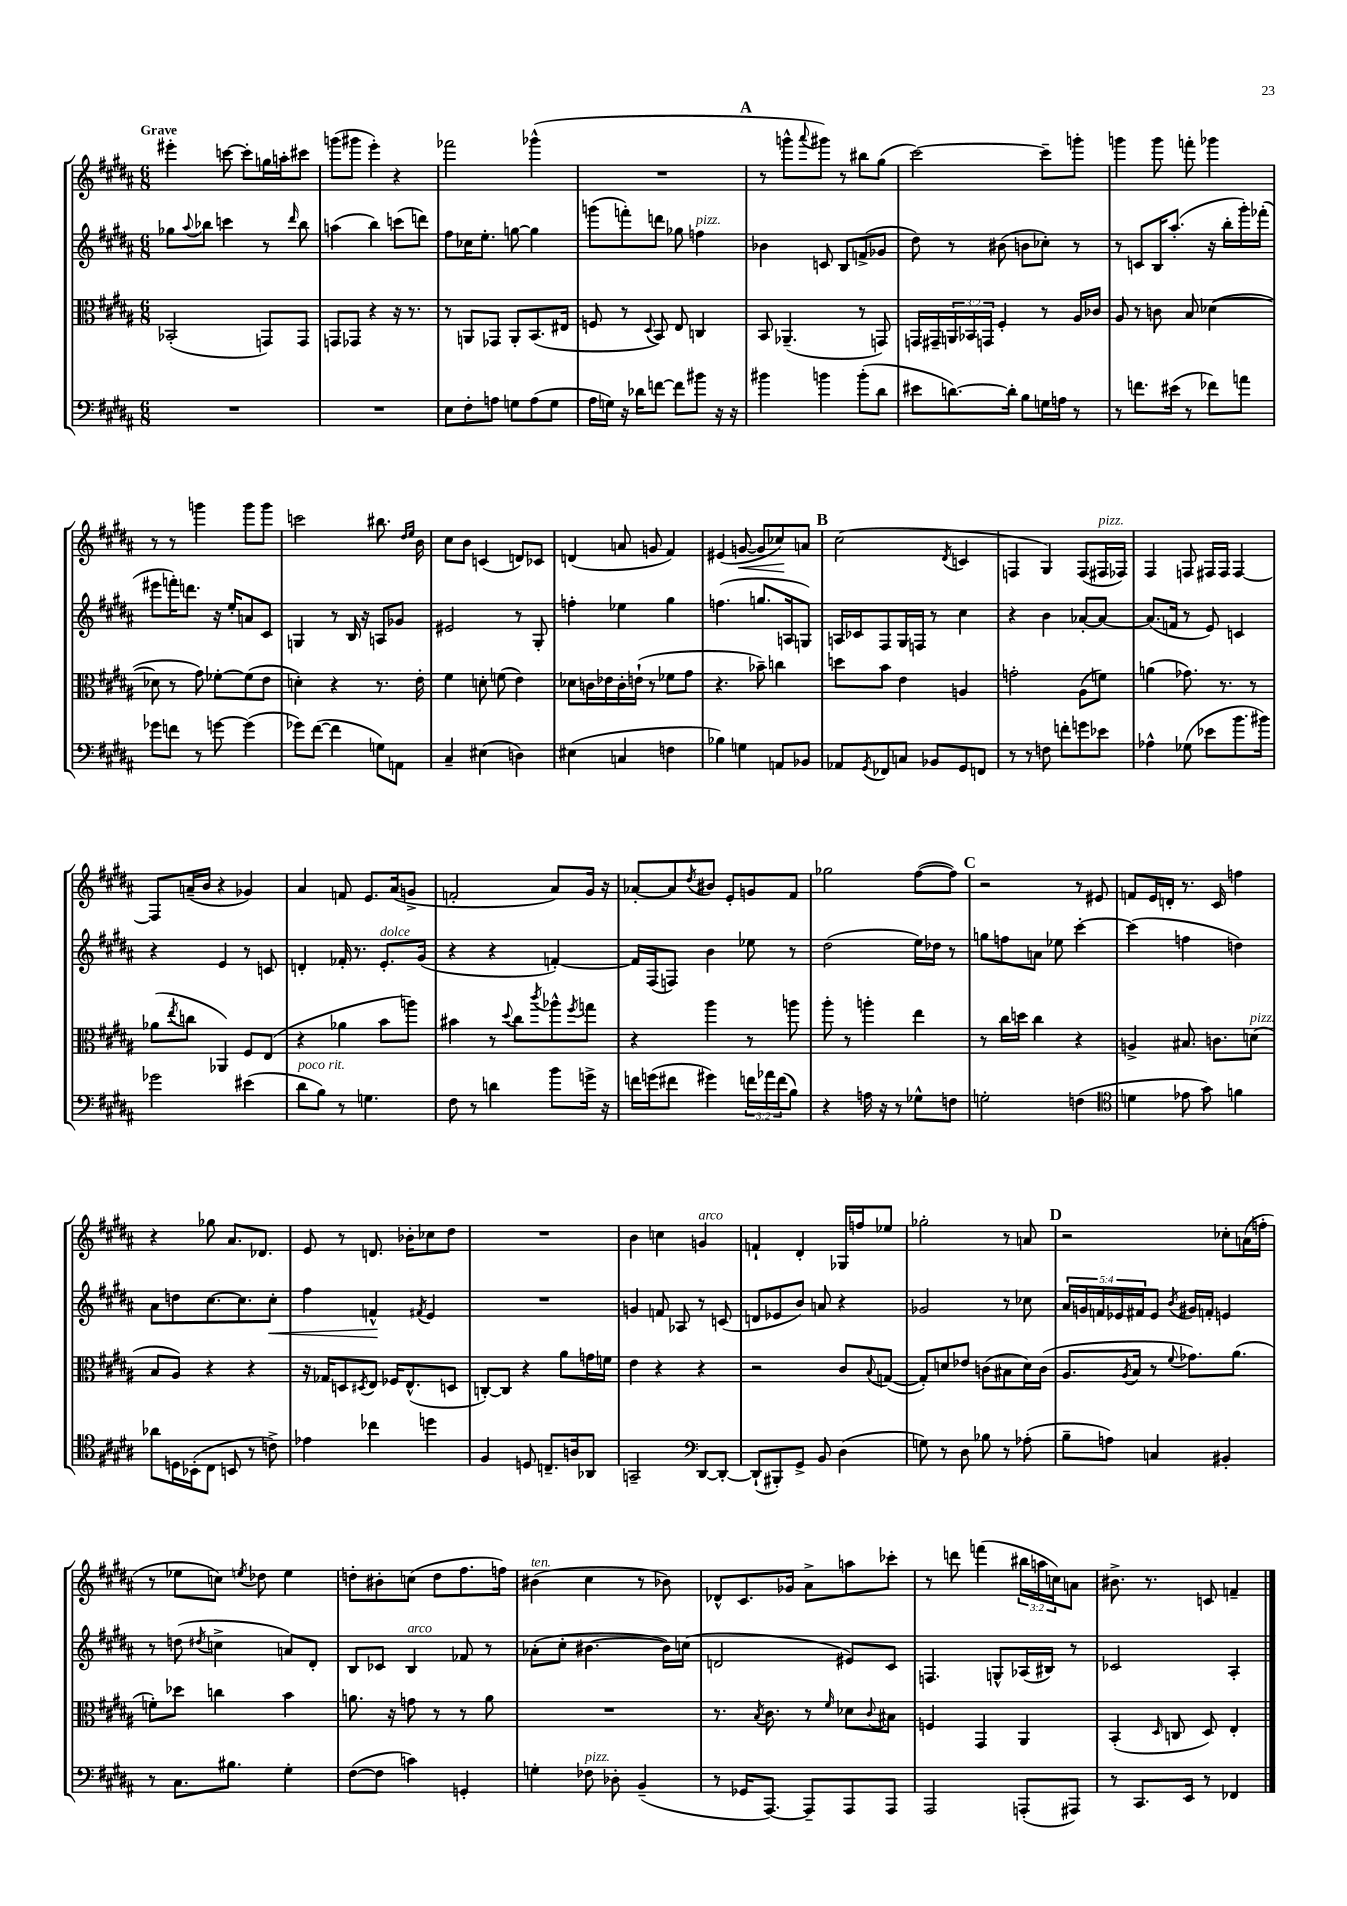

**kern	**kern	**kern	**dynam	**kern	**dynam
*part4	*part3	*part2	*part2	*part1	*part1
*staff4	*staff3	*staff2	*staff2	*staff1	*staff1
*clefF4	*clefC3	*clefG2	*	*clefG2	*
*k[f#c#g#d#a#]	*k[f#c#g#d#a#]	*k[f#c#g#d#a#]	*	*k[f#c#g#d#a#]	*
*M6/8	*M6/8	*M6/8	*	*M6/8	*
=1	=1	=1	=1	=1	=1
!	!	!	!	!LO:TX:a:B:t=Grave	!
2.r	(2BB-X'/	8gg-X\L	.	4eee#X'\	.
.	.	8qqaa#/	.	.	.
.	.	8bb-X\J	.	.	.
.	.	4cccn\	.	[8cccn\	.
.	.	.	.	8ccc'\L]	.
.	8GGn/L)	8r	.	16ggn\L	.
.	.	.	.	16aan'\J	.
.	.	16qqddd#/	.	.	.
.	8GG/J	8bb-\	.	8ccc#X\J	.
=2	=2	=2	=2	=2	=2
2.r	8GGn/L	(4aan\	.	(8gggn\L	.
.	8GG-X/J	.	.	8ggg#X\J	.
.	4r	4bb\)	.	4eee'\)	.
.	16r	(8cccn\L	.	4r	.
.	8.r	.	.	.	.
.	.	8dddn\J)	.	.	.
=3	=3	=3	=3	=3	=3
8E\L	8r	8ff#\L	.	2fff-X\	.
8F#'\	8AAn/L	16cc-X\K	.	.	.
.	.	8.ee'\J	.	.	.
8An\J	8GG-X/J	.	.	.	.
8Gn\L	8AA'/L	[8ggn\	.	.	.
(8A\	(8.BB/	4gg\]	.	(4ggg-X^^\	.
8G\J	.	.	.	.	.
.	16E#X/Jk	.	.	.	.
=4	=4	=4	=4	=4	=4
16A#\LL	8Fn/	(8gggn\L	.	2.r	.
16Gn\JJ)	.	.	.	.	.
16r	8r	8fffn'\)	.	.	.
16d-X\KL	.	.	.	.	.
.	8qqD#/	.	.	.	.
[8fn\J	8BB/)	8dddn\J	.	.	.
8f\L]	8E/	8gg-X\	.	.	.
!	!	!LO:TX:a:i:t=pizz.	!	!	!
8b#X\J	4Cn/	4ffn\	.	.	.
16r	.	.	.	.	.
16r	.	.	.	.	.
!!LO:REH:place=s1:t=A
=5	=5	=5	=5	=5	=5
4b#X\	8BB/	4b-X\	.	8r	.
.	(4.AA-X~/	.	.	8gggn^^\L	.
.	.	.	.	8qqaaa#/	.
4bn\	.	8cn/	.	8ggg#X\J)	.
.	.	8B/L	.	8r	.
(8b'\L	8r	(8fn^/	.	8bb#X\L	.
8d#\J	8GGn/)	8g-X/J	.	(8gg#\J	.
=6	=6	=6	=6	=6	=6
8e#X\L	16GGn/LL	8dd#\)	.	[2ccc#\)	.
.	16GG#X~/	.	.	.	.
[8.dn\)	24AAn/	8r	.	.	.
.	24BB-X/	.	.	.	.
.	24GGn/JJ	.	.	.	.
.	4F#'/	(8b#X\	.	.	.
16d'\Jk]	.	.	.	.	.
8B\L	.	8bn\L	.	.	.
16Gn\L	8r	8cc-X'\J)	.	8ccc#~\L]	.
16An\JJ	.	.	.	.	.
8r	16A#/LL	8r	.	8gggn'\J	.
.	16c-X/JJ	.	.	.	.
=7	=7	=7	=7	=7	=7
8r	8A#/	8r	.	4gggn\	.
8.fn\L	8r	8cn/L	.	.	.
.	8cn\	16B/K	.	8ggg\	.
(16e#X\Jk	.	(8.aa#'/J	.	.	.
8r	8B/	.	.	8fffn'\	.
8f-X\L)	([4d-X\	16r	.	4ggg-X\	.
.	.	16bb'\LL	.	.	.
8an\J	.	16ggg#'\)	.	.	.
.	.	(16fff-X'\JJ	.	.	.
!!LO:LB:g=z
=8	=8	=8	=8	=8	=8
8g-X\L	8d-X\]	8eee#X\L	.	8r	.
8fn\J	8r	16fffn'\K)	.	8r	.
.	.	8.dddn\J	.	.	.
8r	8g#\)	.	.	4gggn\	.
[8gn\	[8f-X'\L	16r	.	.	.
.	.	16ee'/KL	.	.	.
(4g\]	(8f-\]	8an/	.	8ggg\L	.
.	8e\J	8c#/J	.	8ggg\J	.
=9	=9	=9	=9	=9	=9
8g-X\L)	4dn'\)	4Gn/	.	2cccn\	.
([8f#\J	.	.	.	.	.
4f#\]	4r	8r	.	.	.
.	.	16B/	.	.	.
.	.	16r	.	.	.
8Gn\L)	8.r	8An/L	.	8.bb#X\	.
8AAn\J	.	8g-X/J	.	.	.
.	.	.	.	16qqdd#/LL	.
.	.	.	.	16qqee/JJ	.
.	16e'\	.	.	16b\	.
=10	=10	=10	=10	=10	=10
4C#~/	4f#\	2e#X/	.	8cc#\L	.
.	.	.	.	8b\J	.
(4E#X\	8dn'\	.	.	(4cn/	.
.	(8fn\	.	.	.	.
4Dn\)	4e\)	8r	.	8dn/L)	.
.	.	8G#'/	.	8c-X/J	.
=11	=11	=11	=11	=11	=11
(4E#X\	8d-X\L	4ffn'\	.	(4dn/	.
.	16cn\L	.	.	.	.
.	16e-X\	.	.	.	.
4Cn/	16c'\	4ee-X\	.	8an/	.
.	(16en`\JJ	.	.	.	.
.	8r	.	.	8gn/	.
4Fn\	8f-X\L	4gg#\	.	4f#/)	.
.	8g#\J	.	.	.	.
=12	=12	=12	=12	=12	=12
4B-X\)	4.r	(4.ffn\	.	(4e#X/	.
!	!	!	!	!	!LO:HP:b
4Gn\	.	.	.	[8gn/	<
.	8b-X~\)	8.ggn/L	.	8g/L]	.
8AAn/L	4ccn\	.	.	8cc-X/)	.
.	.	16An/k	.	.	.
8BB-X/J	.	8Gn/J)	.	8an/J	[
!!LO:REH:place=s1:t=B
=13	=13	=13	=13	=13	=13
8AA-X/L	8ddn\L	16An/LL	.	(2cc#\	.
.	.	16c-X/J	.	.	.
8qGG#/	.	.	.	.	.
8FF-X/	8b\J	8F#/	.	.	.
8Cn/J	4e\	16G#/L	.	.	.
.	.	16Fn/JJ	.	.	.
8BB-X/L	.	8r	.	.	.
.	.	.	.	8qd#/	.
8GG#/	4An/	4cc#\	.	4cn/	.
8FFn/J	.	.	.	.	.
=14	=14	=14	=14	=14	=14
8r	2gn'\	4r	.	4Fn/	.
8r	.	.	.	.	.
8Fn\	.	4b\	.	4G#/)	.
8fn'\L	.	.	.	.	.
8gn\	(8A#\L	[8a-X'/L	.	(8F/L	.
!	!	!	!	!LO:TX:a:i:t=pizz.	!
8e-X\J	8fn\J)	8a-/J_	.	16F#X/L	.
.	.	.	.	16F-X/JJ)	.
=15	=15	=15	=15	=15	=15
4A-X^^\	(4an\	(8.a-/L]	.	4F#/	.
.	.	16fn/Jk	.	.	.
(8G-X\	8.g-X\)	8r	.	8Fn/	.
8e-X\L	.	8e/)	.	16F#X/LL	.
.	8.r	.	.	16F#/JJ	.
8.b\	.	4cn/	.	[4F#/	.
.	8r	.	.	.	.
16b#X\Jk)	.	.	.	.	.
!!LO:LB:g=z
=16	=16	=16	=16	=16	=16
2g-X\	(8a-X\L	4r	.	8F#/L]	.
.	8qee/	.	.	.	.
.	8ccn\J	.	.	(16an~/L	.
.	.	.	.	16b/JJ	.
.	4AA-X/)	4e/	.	4r	.
(4e#X\	8F#/L	8r	.	4g-X/)	.
.	(8E/J	8cn/	.	.	.
=17	=17	=17	=17	=17	=17
!LO:TX:a:i:t=poco rit.	!	!	!	!	!
8d#\L	4r	4dn'/	.	4a#/	.
8B\J)	.	.	.	.	.
8r	4a-X\	16f-X'/	.	8fn/	.
.	.	8.r	.	.	.
4.Gn\	.	.	.	8.e/L	.
!	!	!LO:TX:a:i:t=dolce	!	!	!
.	8b\L	8.e'/L	.	.	.
.	.	.	.	(16a#/k	.
.	8aan\J)	.	.	8gn^/J	.
.	.	(16g#/Jk	.	.	.
=18	=18	=18	=18	=18	=18
8F#\	4b#X\	4r	.	2fn'/	.
8r	.	.	.	.	.
4dn\	8r	4r	.	.	.
.	8qqdd#/	.	.	.	.
.	8cc#\L	.	.	.	.
.	8qccc#/	.	.	.	.
8b\L	8aa-X^^\	[4fn'/)	.	8a#/L)	.
.	8qff#/	.	.	.	.
16gn^\Jk	8ggn\J	.	.	16g#/Jk	.
16r	.	.	.	16r	.
=19	=19	=19	=19	=19	=19
16fn\LL	4r	16f/LL]	.	[8a-X'/L	.
(16gn\J	.	(16F#/J	.	.	.
8f#X\J	.	8Fn/J)	.	8a-/]	.
.	.	.	.	8qdd#/	.
4g#X\)	4aa#\	4b\	.	8b#X/J	.
.	.	.	.	8e'/L	.
24fn\LL	8r	8ee-X\	.	8gn/	.
24a-X\	.	.	.	.	.
(24f\J	.	.	.	.	.
8B\J)	8aan\	8r	.	8f#/J	.
=20	=20	=20	=20	=20	=20
4r	8aa#'\	(2dd#\	.	2gg-X\	.
.	8r	.	.	.	.
16An\	4aan'\	.	.	.	.
16r	.	.	.	.	.
8r	.	.	.	.	.
8G-X^^\L	4ee\	16ee\LL)	.	([8ff#\L	.
.	.	16dd-X\JJ	.	.	.
8Fn\J	.	8r	.	8ff#\J])	.
!!LO:REH:place=s1:t=C
=21	=21	=21	=21	=21	=21
2Gn'\	8r	8ggn\L	.	2r	.
.	16cc#\LL	8ffn\	.	.	.
.	16ddn\JJ	.	.	.	.
.	4cc#\	8an\J	.	.	.
.	.	8ee-X\	.	.	.
(4Fn\	4r	[4ccc#'\	.	8r	.
.	.	.	.	8e#X/	.
=22	=22	=22	=22	=22	=22
*clefC4	*	*	*	*	*
4dn\	4An^/	(4ccc#\]	.	8fn/L	.
.	.	.	.	16e/L	.
.	.	.	.	16dn'/JJ	.
8e-X\	8.B#X/	4ffn\	.	8.r	.
8g#\)	.	.	.	.	.
.	8.cn\L	.	.	16c#/	.
4fn\	.	4ddn\)	.	4ffn\	.
!	!LO:TX:a:i:t=pizz.	!	!	!	!
.	(8dn\J	.	.	.	.
!!LO:LB:g=z
=23	=23	=23	=23	=23	=23
8a-X\L	8B/L	8a#\L	.	4r	.
16Dn\L	8A#/J)	8ddn\	.	.	.
(16BB-X'\J	.	.	.	.	.
8C#\J	4r	[8.cc#\	.	8gg-X\	.
8BBn/	.	.	.	8.a#/L	.
.	.	8.cc#\]	.	.	.
8r	4r	.	.	.	.
.	.	.	.	8.d-X/J	.
!	!	!	!LO:HP:b	!	!
8cn^\)	.	8cc#'\J	<	.	.
=24	=24	=24	=24	=24	=24
4e-X\	16r	4ff#\	.	8e/	.
.	16G-X/KL	.	.	.	.
.	8Dn/	.	.	8r	.
.	8qD#X/	.	.	.	.
4cc-X\	8E/J	4fn^^/	.	8.dn/	.
.	16F-X/KL	.	.	.	.
.	(8.E^^/	.	.	16b-X'\KL	.
.	.	8qf#X/	.	.	.
4ddn\	.	4e/	[	8cc-X\	.
.	8Dn/J	.	.	8dd#\J	.
=25	=25	=25	=25	=25	=25
4F#/	[8Cn'/L)	2.r	.	2.r	.
.	8C/J]	.	.	.	.
8Dn/	4r	.	.	.	.
8.Cn~/L	.	.	.	.	.
.	8a#\L	.	.	.	.
16An/k	.	.	.	.	.
8AA-X/J	16gn\L	.	.	.	.
.	16fn\JJ	.	.	.	.
=26	=26	=26	=26	=26	=26
2GGn~/	4e\	4gn/	.	4b\	.
.	4r	8fn/	.	4ccn\	.
.	.	8A-X/	.	.	.
*clefF4	*	*	*	*	*
!	!	!	!	!LO:TX:a:i:t=arco	!
[8DD#/L	4r	8r	.	4gn/	.
8DD#'/J_	.	(8cn/	.	.	.
=27	=27	=27	=27	=27	=27
(8DD#`/L]	2r	8dn/L	.	4fn`/	.
8BBB#X'/)	.	8e-X/	.	.	.
8GG#^/J	.	8b/J)	.	4d#'/	.
8BB/	.	8an/	.	.	.
(4D#\	8c#/L	4r	.	16G-X/LL	.
.	.	.	.	16ffn/J	.
.	8qqB/	.	.	.	.
.	([8Gn/J	.	.	8ee-X/J	.
=28	=28	=28	=28	=28	=28
8Gn\)	8G'/L])	2g-X/	.	2gg-X'\	.
8r	8dn/	.	.	.	.
8D#\	8e-X/J	.	.	.	.
8B-X\	(8cn\L	.	.	.	.
8r	8B#X\	8r	.	8r	.
(8A-X'\	16d\L)	8cc-X\	.	8an/	.
.	(16c\JJ	.	.	.	.
!!LO:REH:place=s1:t=D
=29	=29	=29	=29	=29	=29
8B~\L	8.A#/L	20a#/LL	.	2r	.
.	.	20gn/	.	.	.
.	.	20fn/	.	.	.
8An\J)	.	.	.	.	.
.	.	20e-X/	.	.	.
.	8qA#/	.	.	.	.
.	16B/Jk	.	.	.	.
.	.	20f#X/J	.	.	.
4Cn/	8r	8e-/J	.	.	.
.	8qqf#/	8qb/	.	.	.
.	8.g-X\L)	16g#X/LL	.	.	.
.	.	16fn'/JJ	.	.	.
4BB#X'/	.	4en/	.	8cc-X'\L	.
.	(8.a#\J	.	.	.	.
.	.	.	.	(16an\L	.
.	.	.	.	16ffn'\JJ	.
!!LO:LB:g=z
=30	=30	=30	=30	=30	=30
8r	8fn'\L)	8r	.	8r	.
8.C#\L	8dd-X\J	(8ddn\	.	8ee-X\L	.
.	.	8qdd#X/	.	.	.
.	4ccn\	4ccn^\	.	8ccn\J)	.
8.B#X\J	.	.	.	.	.
.	.	.	.	8qeen/	.
.	.	.	.	8dd-X\	.
4G#'\	4b\	8an/L)	.	4ee\	.
.	.	8d#'/J	.	.	.
=31	=31	=31	=31	=31	=31
([8F#\L	8.an\	8B/L	.	8ddn'\L	.
8F#\J]	.	8c-X/J	.	8b#X'\	.
.	16r	.	.	.	.
!	!	!LO:TX:a:i:t=arco	!	!	!
4cn\)	8gn\	4B/	.	(8ccn\J	.
.	8r	.	.	8dd\L	.
4GGn'/	8r	8f-X/	.	8.ff#\	.
.	8a\	8r	.	.	.
.	.	.	.	16ffn\Jk)	.
=32	=32	=32	=32	=32	=32
!	!	!	!	!LO:TX:a:i:t=ten.	!
4Gn'\	2.r	(8a-X'\L	.	(4b#X\	.
.	.	8cc#'\J	.	.	.
!LO:TX:a:i:t=pizz.	!	!	!	!	!
8F-X\	.	[4.b#X\	.	4cc#\	.
8D-X'\	.	.	.	.	.
(4BB~/	.	.	.	8r	.
.	.	16b#\LL])	.	8b-X\)	.
.	.	(16ccn\JJ	.	.	.
=33	=33	=33	=33	=33	=33
8r	8.r	2dn/	.	8d-X^^/L	.
16GG-X/KL	.	.	.	8.c#/	.
.	8qB/	.	.	.	.
[8.AAA#/J)	8.c#\	.	.	.	.
.	.	.	.	16g-X/Jk	.
8AAA#~/L]	8r	.	.	8a#^\L	.
.	16qqf#/	.	.	.	.
8AAA#/	8d-X\L	8e#X/L)	.	8aan\	.
.	8qqc#/	.	.	.	.
8AAA#/J	8B#X\J	8c#/J	.	8ccc-X'\J	.
=34	=34	=34	=34	=34	=34
2AAA#/	4Fn/	4.Fn/	.	8r	.
.	.	.	.	8dddn\	.
.	4GG#/	.	.	(4fffn\	.
.	.	8Gn^^/L	.	.	.
(8AAAn'/L	4AA#/	(16A-X/L	.	24bb#X\LL	.
.	.	.	.	24aan\	.
.	.	16B#X/JJ)	.	.	.
.	.	.	.	24ccn\J)	.
8AAA#X/J)	.	8r	.	8an\J	.
=35	=35	=35	=35	=35	=35
8r	(4BB'/	2c-X/	.	8.b#X^\	.
8.CC#/L	.	.	.	.	.
.	.	.	.	8.r	.
.	16qqD#/	.	.	.	.
.	8Cn/	.	.	.	.
16EE/Jk	.	.	.	.	.
8r	8D#/)	.	.	8cn/	.
4FF-X/	4E'/	4A#'/	.	4fn~/	.
==	==	==	==	==	==
*-	*-	*-	*-	*-	*-
